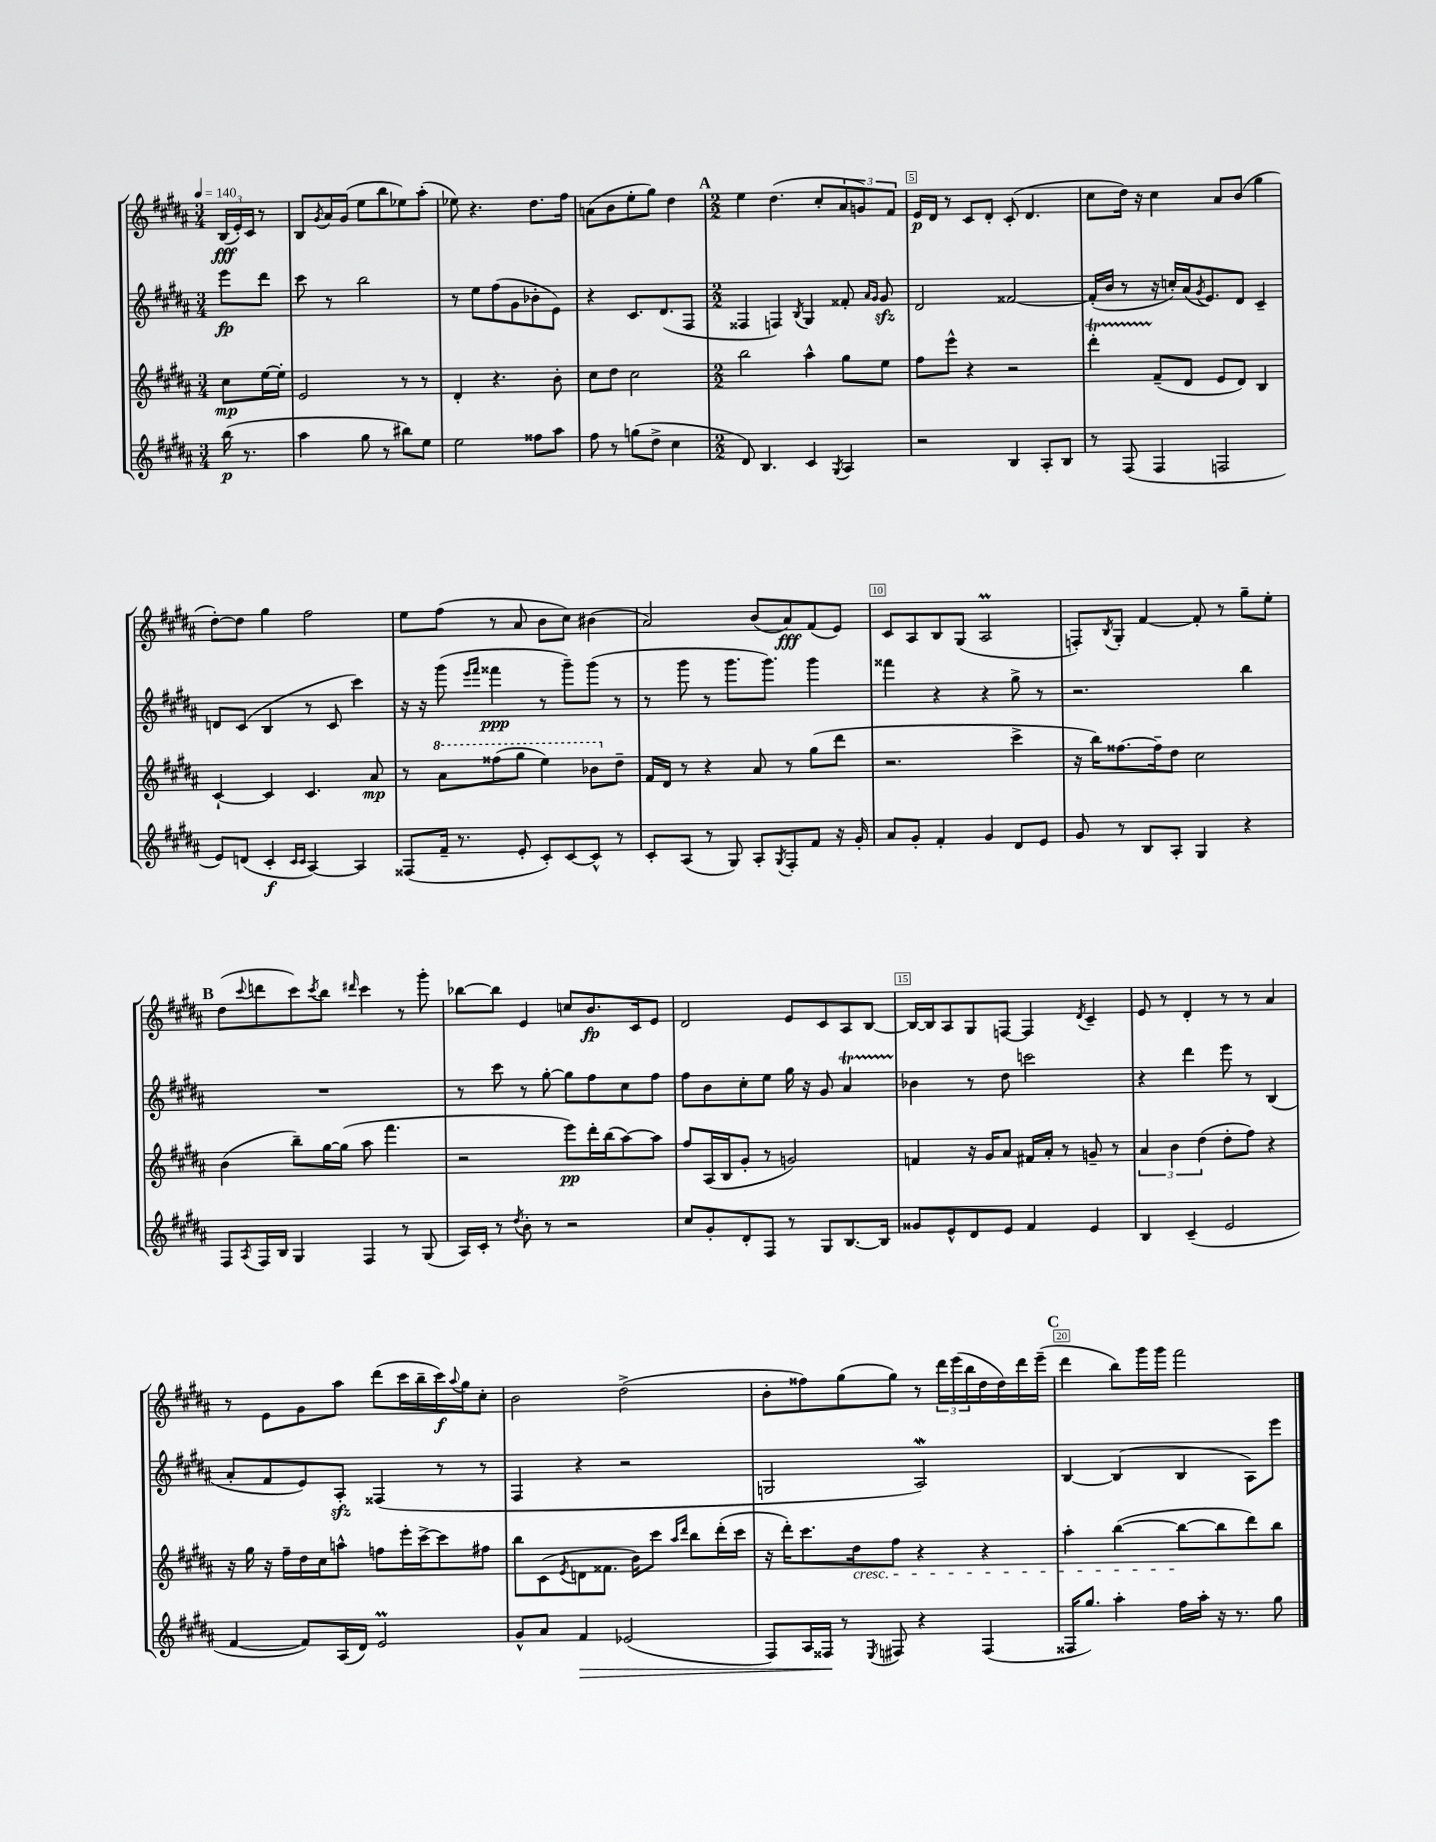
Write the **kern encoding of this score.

**kern	**kern	**kern	**kern
*staff4	*staff3	*staff2	*staff1
*clefG2	*clefG2	*clefG2	*clefG2
*k[f#c#g#d#a#]	*k[f#c#g#d#a#]	*k[f#c#g#d#a#]	*k[f#c#g#d#a#]
*M3/4	*M3/4	*M3/4	*M3/4
*MM140	*MM140	*MM140	*MM140
(16bb	8cc#	8eee	(24B
.	.	.	24e')
8.r	.	.	.
.	.	.	24c#
.	[16ee	8ddd#	8r
.	16ee']	.	.
=	=	=	=
4aa#	2e	8ccc#	8B
.	.	.	8qg#
.	.	8r	16a#
.	.	.	(16g#
8gg#	.	2bb	8ee
8r	.	.	8bb
8bb#)	8r	.	8ee-)
8ee	8r	.	(8aa#'
=	=	=	=
2ee	4d#'	8r	8ee-)
.	.	8ee	4.r
.	4.r	(8ff#	.
.	.	8g#	.
8ff##	.	8b-'	8.dd#
8aa#	8b'	8e)	.
.	.	.	16ff#
=	=	=	=
8ff#	8cc#	4r	(8a
8r	8dd#	.	8b
(8gg	2cc#	8.c#	8ee'
8dd#^	.	.	8gg#)
.	.	(8.d#	.
4cc#	.	.	4dd#
.	.	8F#	.
=	=	=	=
*M2/2	*M2/2	*M2/2	*M2/2
8d#)	2bb	4F##	4ee
4.B	.	.	.
.	.	4F)	(4.dd#
.	.	8qB	.
4c#	4aa#^^	4G#	.
.	.	.	8cc#'
8qG#	.	.	.
4A#	8gg#	8f##'	12a#
.	.	.	12g)
.	.	16qqa#	.
.	.	16qqg#	.
.	8ee	8g#	.
.	.	.	12f#
=	=	=	=
2r	8ff#	2d#	16e
.	.	.	16d#
.	8eee^^	.	8r
.	4r	.	8c#
.	.	.	8d#'
4B	2r	[2f##	(8c#'
.	.	.	4.d#
8A#'	.	.	.
8B	.	.	.
=	=	=	=
8r	4ddd#'	(16f##']	8cc#
.	.	16b	.
(8F#	.	8r	16dd#)
.	.	.	16r
4F#	(8f#~	16r	4cc#
.	.	16cc')	.
.	8d#	(16a#	.
.	.	8qg#	.
.	.	8.e)	.
2F	8e	.	8a#
.	8d#)	8d#	(8b
.	4B	4c#~	4gg#
=	=	=	=
8e)	[4c#`	8d	[8dd#')
(8d	.	(8c#	8dd#]
4c#'	4c#]	4B	4gg#
16qqc#	.	.	.
16qqc#	.	.	.
[4A#)	4.c#	8r	2ff#
.	.	8c#	.
4A#]	.	4ccc#)	.
.	8a#	.	.
=	=	=	=
(8F##	8r	16r	8ee
.	.	16r	.
16f#~	8aa#	(8ggg#	(8ff#
8.r	.	.	.
.	.	16qqeee	.
.	.	16qqfff#	.
.	(8fff##	4fff##	8r
8e'	8ggg#	.	8a#
8c#')	4eee)	8r	8b
[8c#	.	8ggg#~)	8cc#)
8c#^^]	8bb-	(8ggg#	(4b#
8r	8dd#~	8r	.
=	=	=	=
8c#'	16f#	8r	2a#)
.	16d#	.	.
(8A#	8r	8ggg#	.
8r	4r	8r	.
8G#)	.	8.ggg#	.
8A#'	8a#	.	(8b
.	.	8.ggg#)	.
8qG#	.	.	.
8F#'	8r	.	8a#)
8f#	(8gg#	4ggg#	(8f#
16r	8ddd#	.	8e)
16g#'	.	.	.
=	=	=	=
8a#	2.r	4fff##	8c#
8g#'	.	.	8A#
4f#'	.	4r	8B
.	.	.	(8G#
4g#	.	4r	2A#
8d#	4ccc#^	8gg#^	.
8e	.	8r	.
=	=	=	=
8g#	16r	2.r	8F')
.	16bb)	.	.
.	.	.	8qB
8r	[8.ff##	.	8G#'
8B	.	.	[4f#
.	16ff##~]	.	.
8A#'	8dd#	.	.
4G#	2cc#	.	8f#']
.	.	.	8r
4r	.	4bb	8gg#~
.	.	.	8ee'
=	=	=	=
8F#	(4b	1r	(8dd#
8qA#	.	.	8qqccc#
16F#	.	.	8ddd
16B	.	.	.
4G#	8bb~)	.	8ccc#)
.	.	.	8qccc#
.	[16gg#	.	8bb
.	(16gg#]	.	.
.	.	.	16qqddd#
4F#	8aa#	.	4ccc#
.	4.fff#	.	.
8r	.	.	8r
(8G#	.	.	8ggg#'
=	=	=	=
16A#)	2r	8r	[8bb-
16c#'	.	.	.
8r	.	8ccc#	8bb-]
8qdd#	.	.	.
8b'	.	8r	4e
8r	.	[8gg#'	.
2r	8eee)	8gg#]	8cc
.	16ddd#'	8ff#	8.b
.	(16bb	.	.
.	[8aa#)	8cc#	.
.	.	.	16c#
.	8aa#]	8ff#	8e
=	=	=	=
8cc#	8ff#	8ff#	2d#
8g#'	(16A#	8b	.
.	16B	.	.
8d#'	8g#'	8cc#'	.
8F#	8r	8ee	.
8r	2g)	16gg#	8e
.	.	16r	.
8G#	.	8g#	8c#
[8.B	.	4a#	8A#
.	.	.	[8B
16B]	.	.	.
=	=	=	=
8g##	4f	4b-	16B_
.	.	.	16B]
8e^^	.	.	8A#
8d#	16r	8r	8G#
.	16g#	.	.
8e	8a#	8dd#	[8F
4f#	16f#	2ccc	4F]
.	16a#'	.	.
.	8r	.	.
.	.	.	8qd#
4e	8g~	.	4c#~
.	8r	.	.
=	=	=	=
4B	6a#	4r	8e
.	.	.	8r
.	6b	.	.
(4c#~	.	4ddd#	4d#'
.	(6dd#	.	.
2e	8dd#'	8eee	8r
.	8ff#)	8r	8r
.	4r	(4B	4a#
=	=	=	=
[4f#	16r	8a#'	8r
.	16gg#	.	.
.	16r	8f#	8e
.	16ff#~	.	.
8f#])	16dd#	8e)	8g#
.	16cc#	.	.
(16A#	8aa^^	8A#'	8aa#
16d#)	.	.	.
2e	8ff	(4F##	(8ddd#
.	16eee'	.	16ccc#
.	[16ccc#^	.	16bb~
.	8ccc#]	8r	16ccc#)
.	.	.	8qqaa#
.	.	.	16gg#
.	8ff#	8r	8cc#'
=	=	=	=
8g#^^	8bb	4F#	2b
8a#	(8c#	.	.
.	8qe	.	.
4f#	8d	4r	.
.	8.f##	.	.
(2e-	.	2r	(2dd#^
.	16b)	.	.
.	8ccc#	.	.
.	16qqaa#	.	.
.	16qqddd#	.	.
.	8bb	.	.
.	(16ddd#'	.	.
.	16ccc#	.	.
=	=	=	=
8F#)	16r	2G	8b'
.	16ddd#')	.	.
16A#	8.ccc#	.	8ff##)
16F##	.	.	.
8r	.	.	(8gg#
.	16dd#	.	.
8qE	.	.	.
8F#	8ff#	.	8gg#)
4r	4r	2A#)	8r
.	.	.	24ddd#
.	.	.	(24eee
.	.	.	24bb
(4F#	4r	.	16dd#
.	.	.	16dd#)
.	.	.	16ddd#
.	.	.	(16eee~
=	=	=	=
16F##	4aa#'	[4B	4ddd#
8.gg#)	.	.	.
4aa#'	([4bb	(4B]	8bb)
.	.	.	16ggg#
.	.	.	16ggg#
16ff#	8bb_	4B	2fff#
16aa#'	.	.	.
16r	8bb]	.	.
8.r	.	.	.
.	8ddd#)	8A#)	.
8gg#	8bb	8eee	.
==	==	==	==
*-	*-	*-	*-
